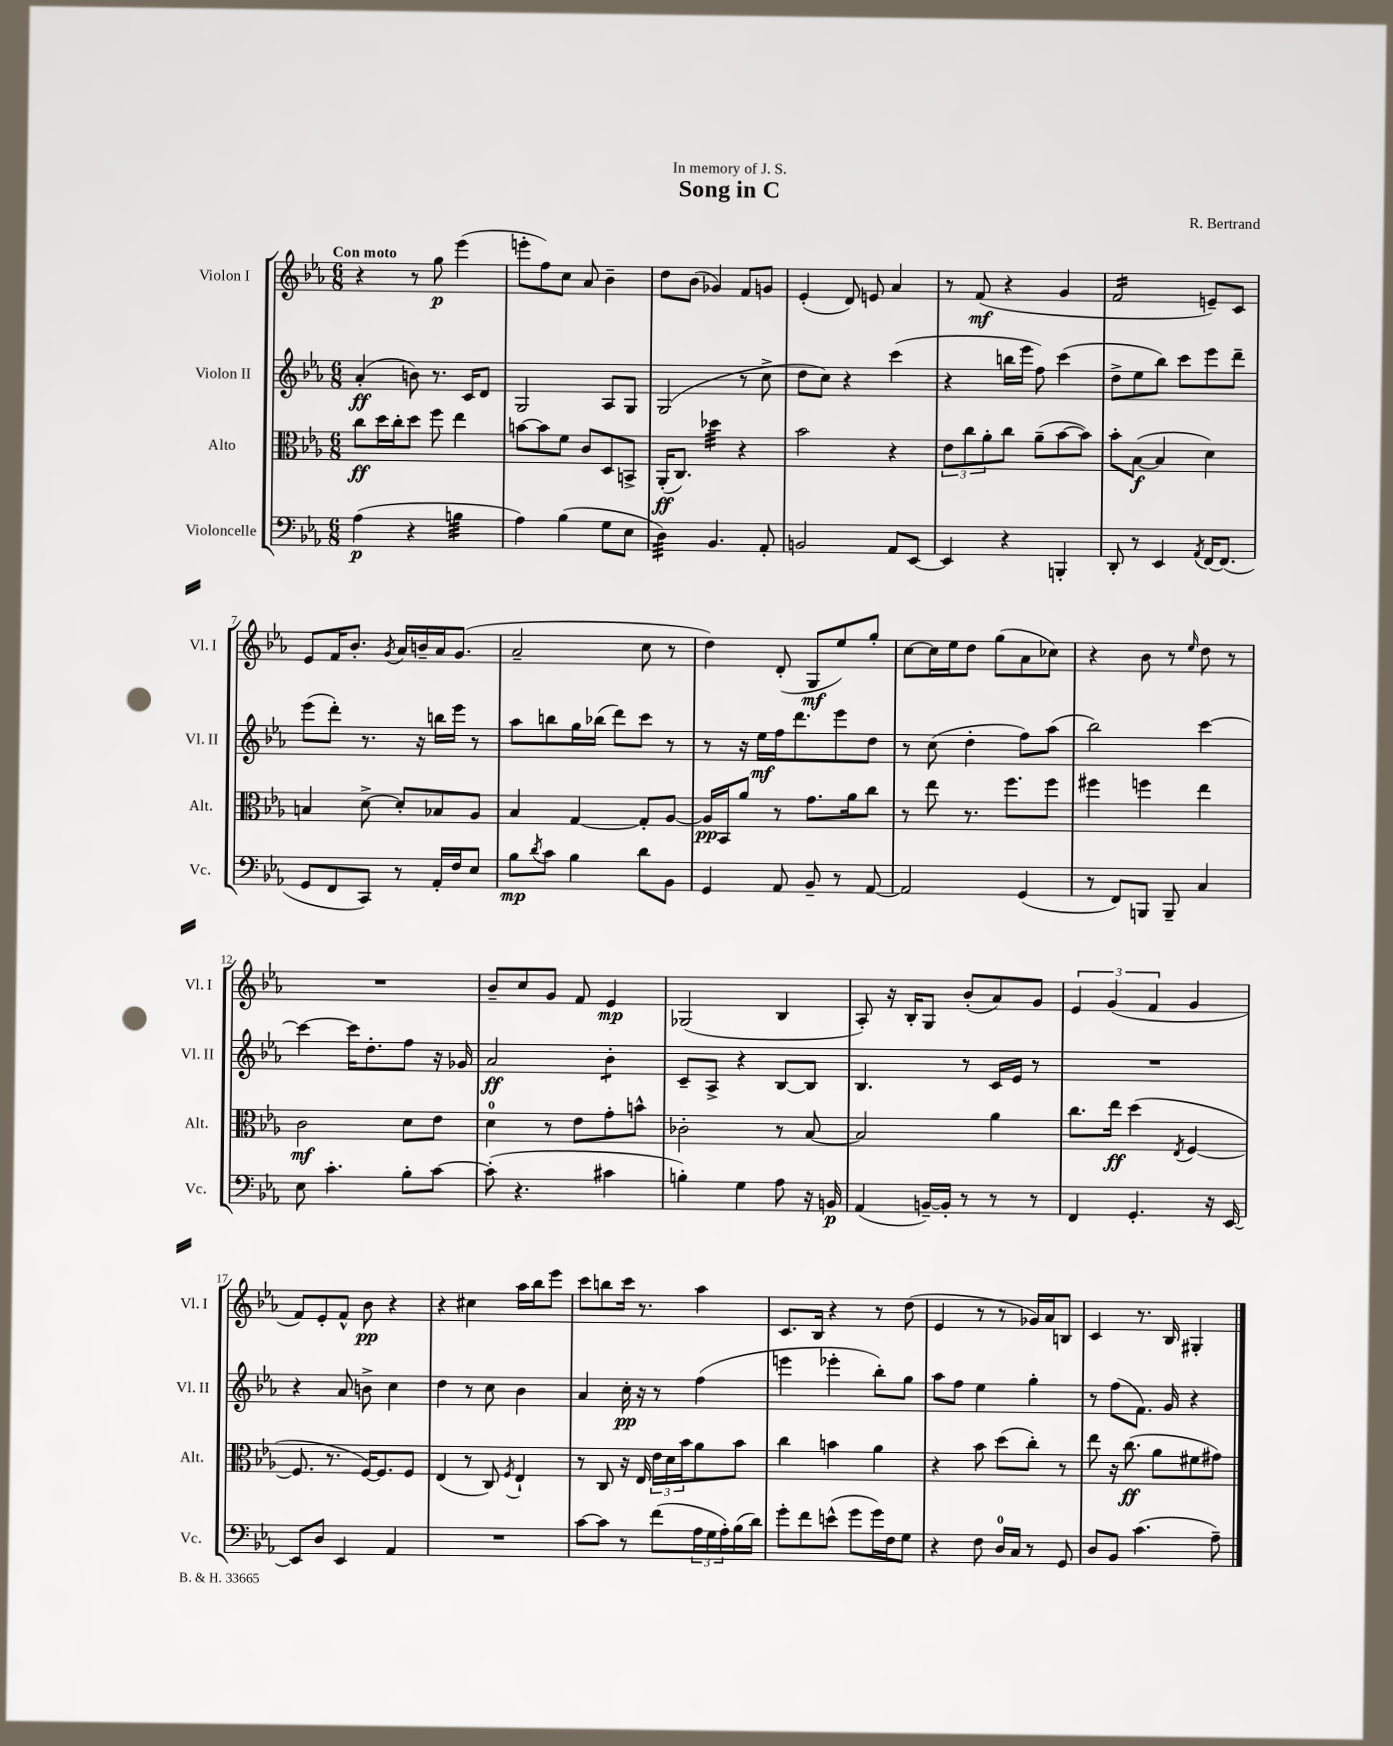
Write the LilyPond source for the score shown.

\header { title = "Song in C" composer = "R. Bertrand" dedication = "In memory of J. S." }
<<
\new StaffGroup <<
\new Staff = "s0" \with { instrumentName = "Violon I" shortInstrumentName = "Vl. I" } {
    \clef treble \key ees \major \numericTimeSignature \time 6/8 \tempo "Con moto"
    r4 r8 g''8\p ees'''4( |
    e'''8-. f''8) c''8 aes'8 bes'4-- |
    d''8 bes'8( ges'4) f'8 g'8 |
    ees'4-.( d'8) e'8 aes'4 |
    r8 f'8\mf( r4 g'4 |
    f'2:16 e'8--) c'8 |
    ees'8 f'16 bes'8.-. \acciaccatura { g'8 } aes'16 b'16-- aes'16 g'8.( |
    aes'2-- c''8 r8 |
    d''4) d'8-.( g8\mf ees''8) g''8-. |
    c''8~ c''16 ees''16 d''8 g''8( aes'8 ces''8) |
    r4 bes'8 r8 \grace { ees''16 } d''8 r8 |
    R2. |
    bes'8-- c''8 g'8 f'8 ees'4\mp |
    ges2( bes4 |
    aes8-.) r16 bes16-. g8 bes'8-.( aes'8) g'8 |
    \tuplet 3/2 { ees'4 g'4( f'4 } g'4 |
    f'8) ees'8-. f'8-^ bes'8\pp r4 |
    r4 cis''4 aes''16 bes''16 ees'''8 |
    c'''8 b''8 c'''16 r8. aes''4 |
    c'8. bes16 r4 r8 d''8( |
    ees'4 r8 r8 ges'16) aes'16 b8 |
    c'4 r8. bes16 gis4-. \bar "|." |
}
\new Staff = "s1" \with { instrumentName = "Violon II" shortInstrumentName = "Vl. II" } {
    \clef treble \key ees \major \numericTimeSignature \time 6/8
    aes'4-.\ff( b'8) r8. c'16 d'8 |
    g2 aes8 g8 |
    g2( r8 c''8-> |
    d''8 c''8) r4 c'''4( |
    r4 b''16 ees'''16 f''8) c'''4( |
    d''8-> ees''8 bes''8) c'''8 ees'''8 d'''8-- |
    ees'''8( d'''8-.) r8. r16 b''16 ees'''16 r8 |
    aes''8 b''8 g''16 bes''16( d'''8) c'''8 r8 |
    r8 r16 ees''16\mf f''16 d'''8. ees'''8 d''8 |
    r8 c''8( d''4-. f''8) aes''8( |
    bes''2) c'''4~ |
    c'''4~ c'''16 d''8.-. f''8 r16 ges'16 |
    aes'2\ff bes'4:8-. |
    c'8-- aes8-> r4 bes8~ bes8 |
    bes4. r8 c'16 ees'16 r8 |
    R2. |
    r4 aes'8 b'8-> c''4 |
    d''4 r8 c''8 bes'4 |
    aes'4 c''16-.\pp r16 r8 f''4( |
    e'''4 ees'''4-. bes''8-.) g''8 |
    aes''8 f''8 ees''4 g''4-. |
    r8 f''8( f'8.) g'16 r4 \bar "|." |
}
\new Staff = "s2" \with { instrumentName = "Alto" shortInstrumentName = "Alt." } {
    \clef alto \key ees \major \numericTimeSignature \time 6/8
    c''8\ff d''16 c''16-. d''8 f''8 ees''4 |
    b'8~ b'8 f'8 c'8 d8 b,8-> |
    aes,16-.\ff( c8.) des''4:32 r4 |
    bes'2 r4 |
    \tuplet 3/2 { ees'8 c''8 aes'8-. } c''8 aes'8--( bes'8~ bes'8) |
    bes'8-. bes8~\f( bes4 d'4) |
    b4 d'8~-> d'8-. bes8 aes8 |
    bes4 g4~ g8-. aes8~ |
    aes16\pp bes,16 aes'8 r8 g'8. aes'16 c''8 |
    r8 ees''8 r8. f''8. f''8 |
    fis''4 f''4 ees''4 |
    c'2\mf d'8 ees'8 |
    d'4-0 r8 ees'8 g'8-. b'8-^ |
    ces'2-. r8 bes8~ |
    bes2 aes'4 |
    c''8. ees''16\ff d''4( \acciaccatura { ees8 } f4~ |
    f8. r8. f16~) f8. f8 |
    ees4( r8 c8) \acciaccatura { f8 } ees4-! |
    r8 c8 r16 ees16 \tuplet 3/2 { ees'16 d'16 bes'16 } aes'8 bes'8 |
    c''4 b'4 aes'4 |
    r4 bes'8 d''8( c''8-.) r8 |
    ees''8 r16 c''8.\ff( aes'8 fis'8 gis'8) \bar "|." |
}
\new Staff = "s3" \with { instrumentName = "Violoncelle" shortInstrumentName = "Vc." } {
    \clef bass \key ees \major \numericTimeSignature \time 6/8
    aes4\p( r4 b4:32 |
    aes4) bes4( g8 ees8 |
    d4:32) bes,4. aes,8-. |
    b,2 aes,8 ees,8~ |
    ees,4 r4 b,,4-. |
    d,8-. r8 ees,4 \acciaccatura { aes,8 } f,16~ f,8.( |
    g,8 f,8 c,8) r8 aes,16-. f16 ees8 |
    bes8\mp \acciaccatura { d'8 } c'8 bes4 d'8 bes,8 |
    g,4 aes,8 bes,8-- r8 aes,8~ |
    aes,2 g,4( |
    r8 f,8) b,,8 b,,8-- c4 |
    ees8 c'4.-. bes8-. c'8~ |
    c'8-.( r4. cis'4 |
    b4-.) g4 aes8 r16 b,16\p |
    aes,4( b,16~--) b,16-. r8 r8 r8 |
    f,4 g,4.-. r16 ees,16~ |
    ees,8 d8 ees,4 aes,4 |
    R2. |
    c'8~ c'8 r8 f'8( \tuplet 3/2 { aes16 g16 aes16-.) } bes16( d'16) |
    g'8-. f'8 e'8-^( g'8 g'16) f16 g8 |
    r4 f8 d16-0 c16 r8 g,8 |
    d8 bes,8 c'4.( aes8--) \bar "|." |
}
>>
>>
